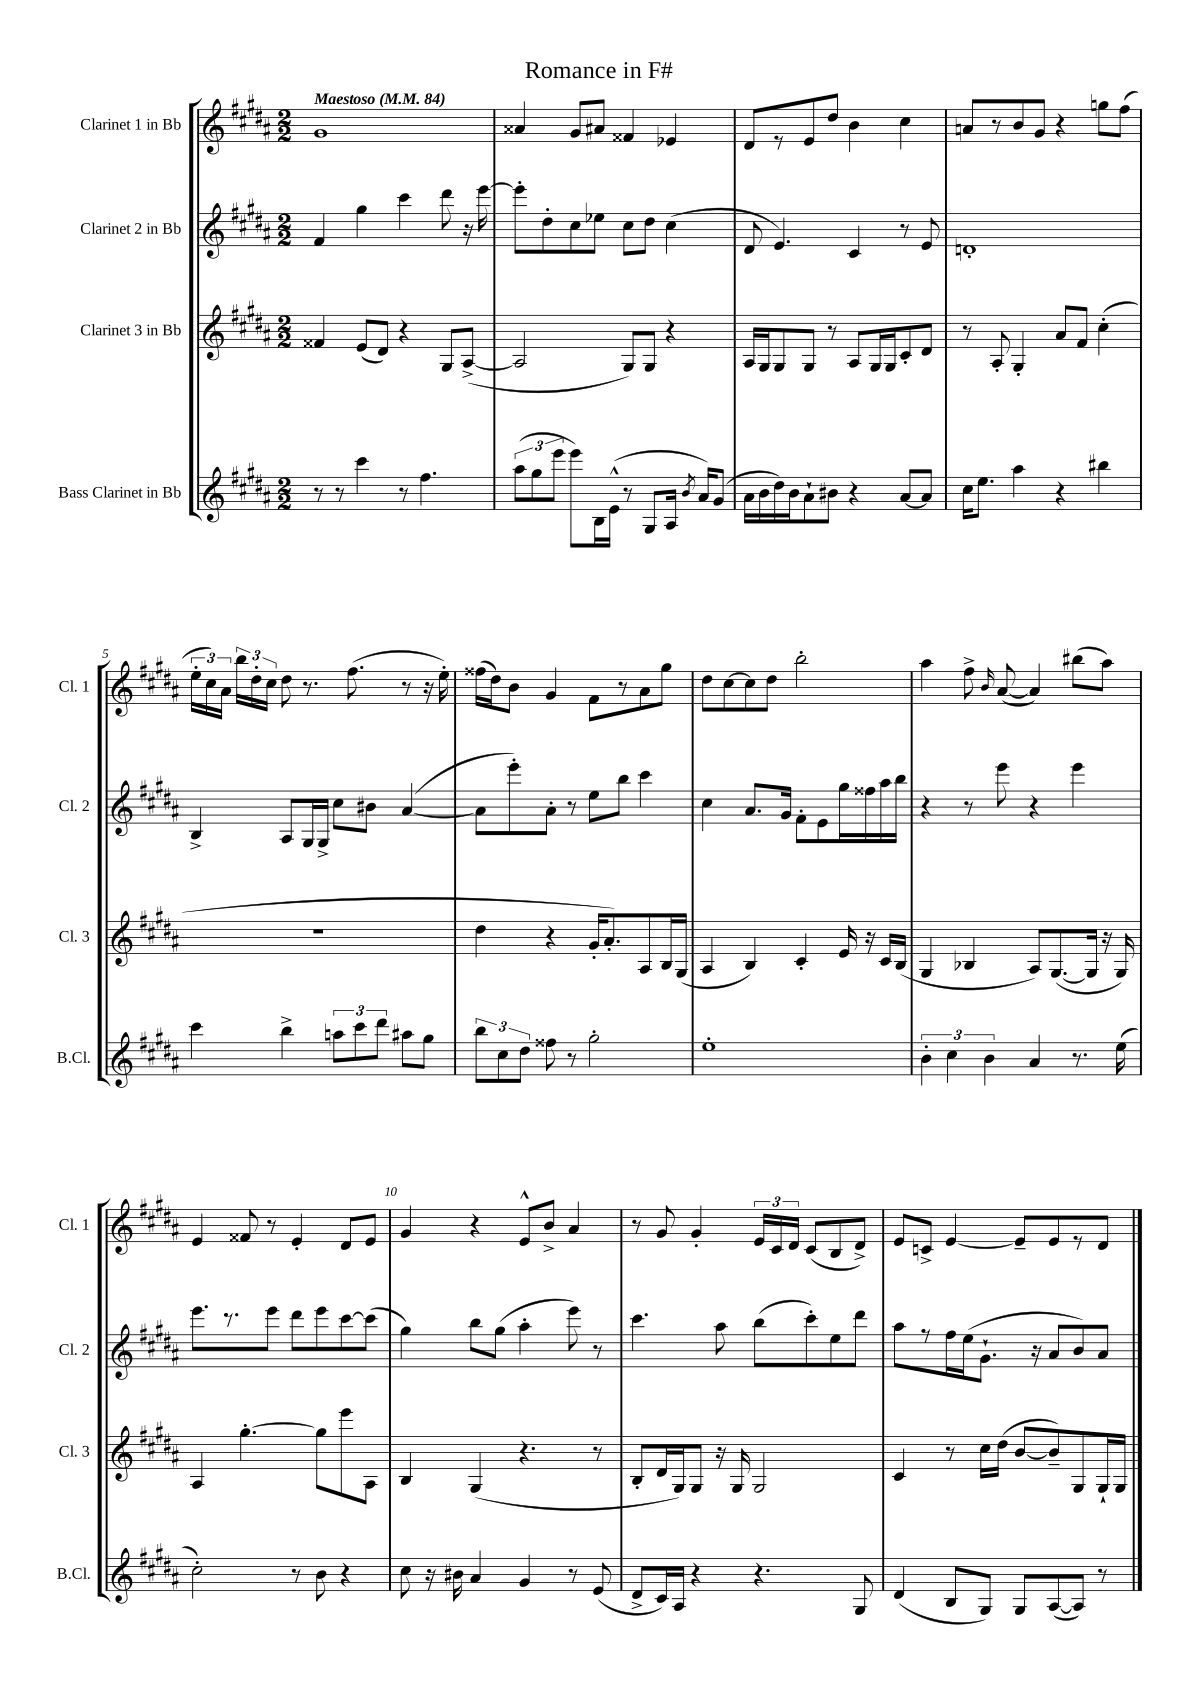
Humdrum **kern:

**kern	**kern	**kern	**kern
*part4	*part3	*part2	*part1
*staff4	*staff3	*staff2	*staff1
*I"Bass Clarinet in Bb	*I"Clarinet 3 in Bb	*I"Clarinet 2 in Bb	*I"Clarinet 1 in Bb
*I'B.Cl.	*I'Cl. 3	*I'Cl. 2	*I'Cl. 1
*clefG2	*clefG2	*clefG2	*clefG2
*k[f#c#g#d#a#]	*k[f#c#g#d#a#]	*k[f#c#g#d#a#]	*k[f#c#g#d#a#]
*M2/2	*M2/2	*M2/2	*M2/2
*MM84	*MM84	*MM84	*MM84
=1	=1	=1	=1
!	!	!	!LO:TX:a:B:t=Maestoso
8r	4f##X/	4f#/	1g#
8r	.	.	.
4ccc#\	(8e/L	4gg#\	.
.	8d#/J)	.	.
8r	4r	4ccc#\	.
4.ff#\	.	.	.
.	8G#/L	8ddd#\	.
.	([8A#^/J	16r	.
.	.	[16eee\	.
=2	=2	=2	=2
(12aa#\L	2A#/]	8eee'\L]	4a##X/
12gg#\	.	.	.
.	.	8dd#'\	.
12eee\J	.	.	.
8eee\L)	.	8cc#\	8g#/L
16B\L	.	8ee-X\J	8a#X/J
(16e^^\JJ	.	.	.
8r	8G#/L)	8cc#\L	4f##X/
8G#/L	8G#/J	8dd#\J	.
16A#/Jk	4r	(4cc#\	4e-X/
8qb/	.	.	.
16a#/KL)	.	.	.
(8g#/J	.	.	.
=3	=3	=3	=3
16a#\LL	16A#/LL	8d#/	8d#/L
16b\	16G#/J	.	.
16dd#\)	8G#/	4.e/)	8r
16b\J	.	.	.
8a#`\	8G#/J	.	8e/
8b#X\J	8r	.	8dd#/J
4r	8A#/L	4c#/	4b\
.	16G#/L	.	.
.	16G#/J	.	.
[8a#/L	8c#'/	8r	4cc#\
8a#/J]	8d#/J	8e/	.
=4	=4	=4	=4
16cc#\KL	8r	1dn'	8an/L
8.ee\J	.	.	.
.	8A#'/	.	8r
4aa#\	4G#'/	.	8b/
.	.	.	8g#/J
4r	8a#/L	.	4r
.	8f#/J	.	.
4bb#X\	(4cc#'\	.	8ggn\L
.	.	.	(8ff#\J
!!LO:LB:g=z
=5	=5	=5	=5
4ccc#\	1r	4B^/	24ee'\LL
.	.	.	24cc#\)
.	.	.	24a#\JJ
.	.	.	24bb\LL
.	.	.	24dd#'\
.	.	.	24cc#\JJ
4bb^\	.	8A#/L	8dd#\
.	.	16G#/L	8.r
.	.	16G#^/JJ	.
12aan\L	.	8cc#\L	.
.	.	.	(8.ff#\
12ccc#\	.	.	.
.	.	8b#X\J	.
12ddd#\J	.	.	.
8aa#X\L	.	([4a#/	8r
8gg#\J	.	.	16r
.	.	.	16ee'\)
=6	=6	=6	=6
12bb\L	4dd#\	8a#\L]	(16ff##X\LL
.	.	.	16dd#\J)
12cc#\	.	.	.
.	.	8eee'\)	8b\J
12dd#\J	.	.	.
8ff##X\	4r	8a#'\J	4g#/
8r	.	8r	.
2gg#'\	16g#'/KL	8ee\L	8f#\L
.	8.a#'/)	.	.
.	.	8bb\J	8r
.	8A#/	4ccc#\	8a#\
.	16B/L	.	8gg#\J
.	(16G#/JJ	.	.
=7	=7	=7	=7
1ee'	4A#/	4cc#\	8dd#\L
.	.	.	[8cc#\
.	4B/)	8.a#/L	8cc#\]
.	.	.	8dd#\J
.	.	16g#/Jk	.
.	4c#'/	8f#'\L	2bb'\
.	.	8e\	.
.	16e/	16gg#\L	.
.	16r	16ff##X\	.
.	16c#/LL	16aa#\	.
.	(16B/JJ	16bb\JJ	.
=8	=8	=8	=8
6b'\	4G#/	4r	4aa#\
6cc#\	.	.	.
.	4B-X/	8r	8ff#^\
6b\	.	.	.
.	.	.	16qqb/
.	.	8eee\	([8a#/
4a#/	8A#/L)	4r	4a#/])
.	([8.G#/	.	.
8.r	.	4eee\	(8bb#X\L
.	16G#/Jk]	.	.
.	16r	.	8aa#\J)
(16ee\	16G#/)	.	.
!!LO:LB:g=z
=9	=9	=9	=9
2cc#'\)	4A#/	8.eee\L	4e/
.	.	8.r	.
.	[4.gg#'\	.	8f##X/
.	.	8eee\J	8r
8r	.	8ddd#\L	4e'/
8b\	8gg#\L]	8eee\	.
4r	8eee\	[8ccc#\	8d#/L
.	8A#\J	(8ccc#\J]	8e/J
=10	=10	=10	=10
8cc#\	4B/	4gg#\)	4g#/
16r	.	.	.
16b#X\	.	.	.
4a#/	(4G#/	8bb\L	4r
.	.	(8gg#\J	.
4g#/	4.r	4aa#'\	8e^^/L
.	.	.	8b^/J
8r	.	8eee\)	4a#/
(8e/	8r	8r	.
=11	=11	=11	=11
8d#^/L	8B'/L	4.ccc#\	8r
16c#/L)	16d#/L	.	8g#/
16A#/JJ	16G#/J)	.	.
4r	8G#/J	.	4g#'/
.	16r	8aa#\	.
.	16G#/	.	.
4.r	2G#/	(8bb\L	24e/LL
.	.	.	24c#/
.	.	.	24d#/JJ
.	.	8ccc#'\)	(8c#/L
.	.	8ee\	8B/
8G#/	.	8ddd#\J	8d#^/J)
=12	=12	=12	=12
(4d#/	4c#/	8aa#\L	8e/L
.	.	8r	8cn^/J
8B/L	8r	16ff#\L	[4e/
.	.	(16ee\J	.
8G#/J)	16cc#\LL	8.g#`\J	.
.	(16dd#\JJ	.	.
8G#/L	[8b/L	.	8e~/L]
.	.	16r	.
([8A#/	8b~/])	8a#/L	8e/
8A#/J])	8G#/	8b/)	8r
8r	16G#`/L	8a#/J	8d#/J
.	16G#/JJ	.	.
==	==	==	==
*-	*-	*-	*-
